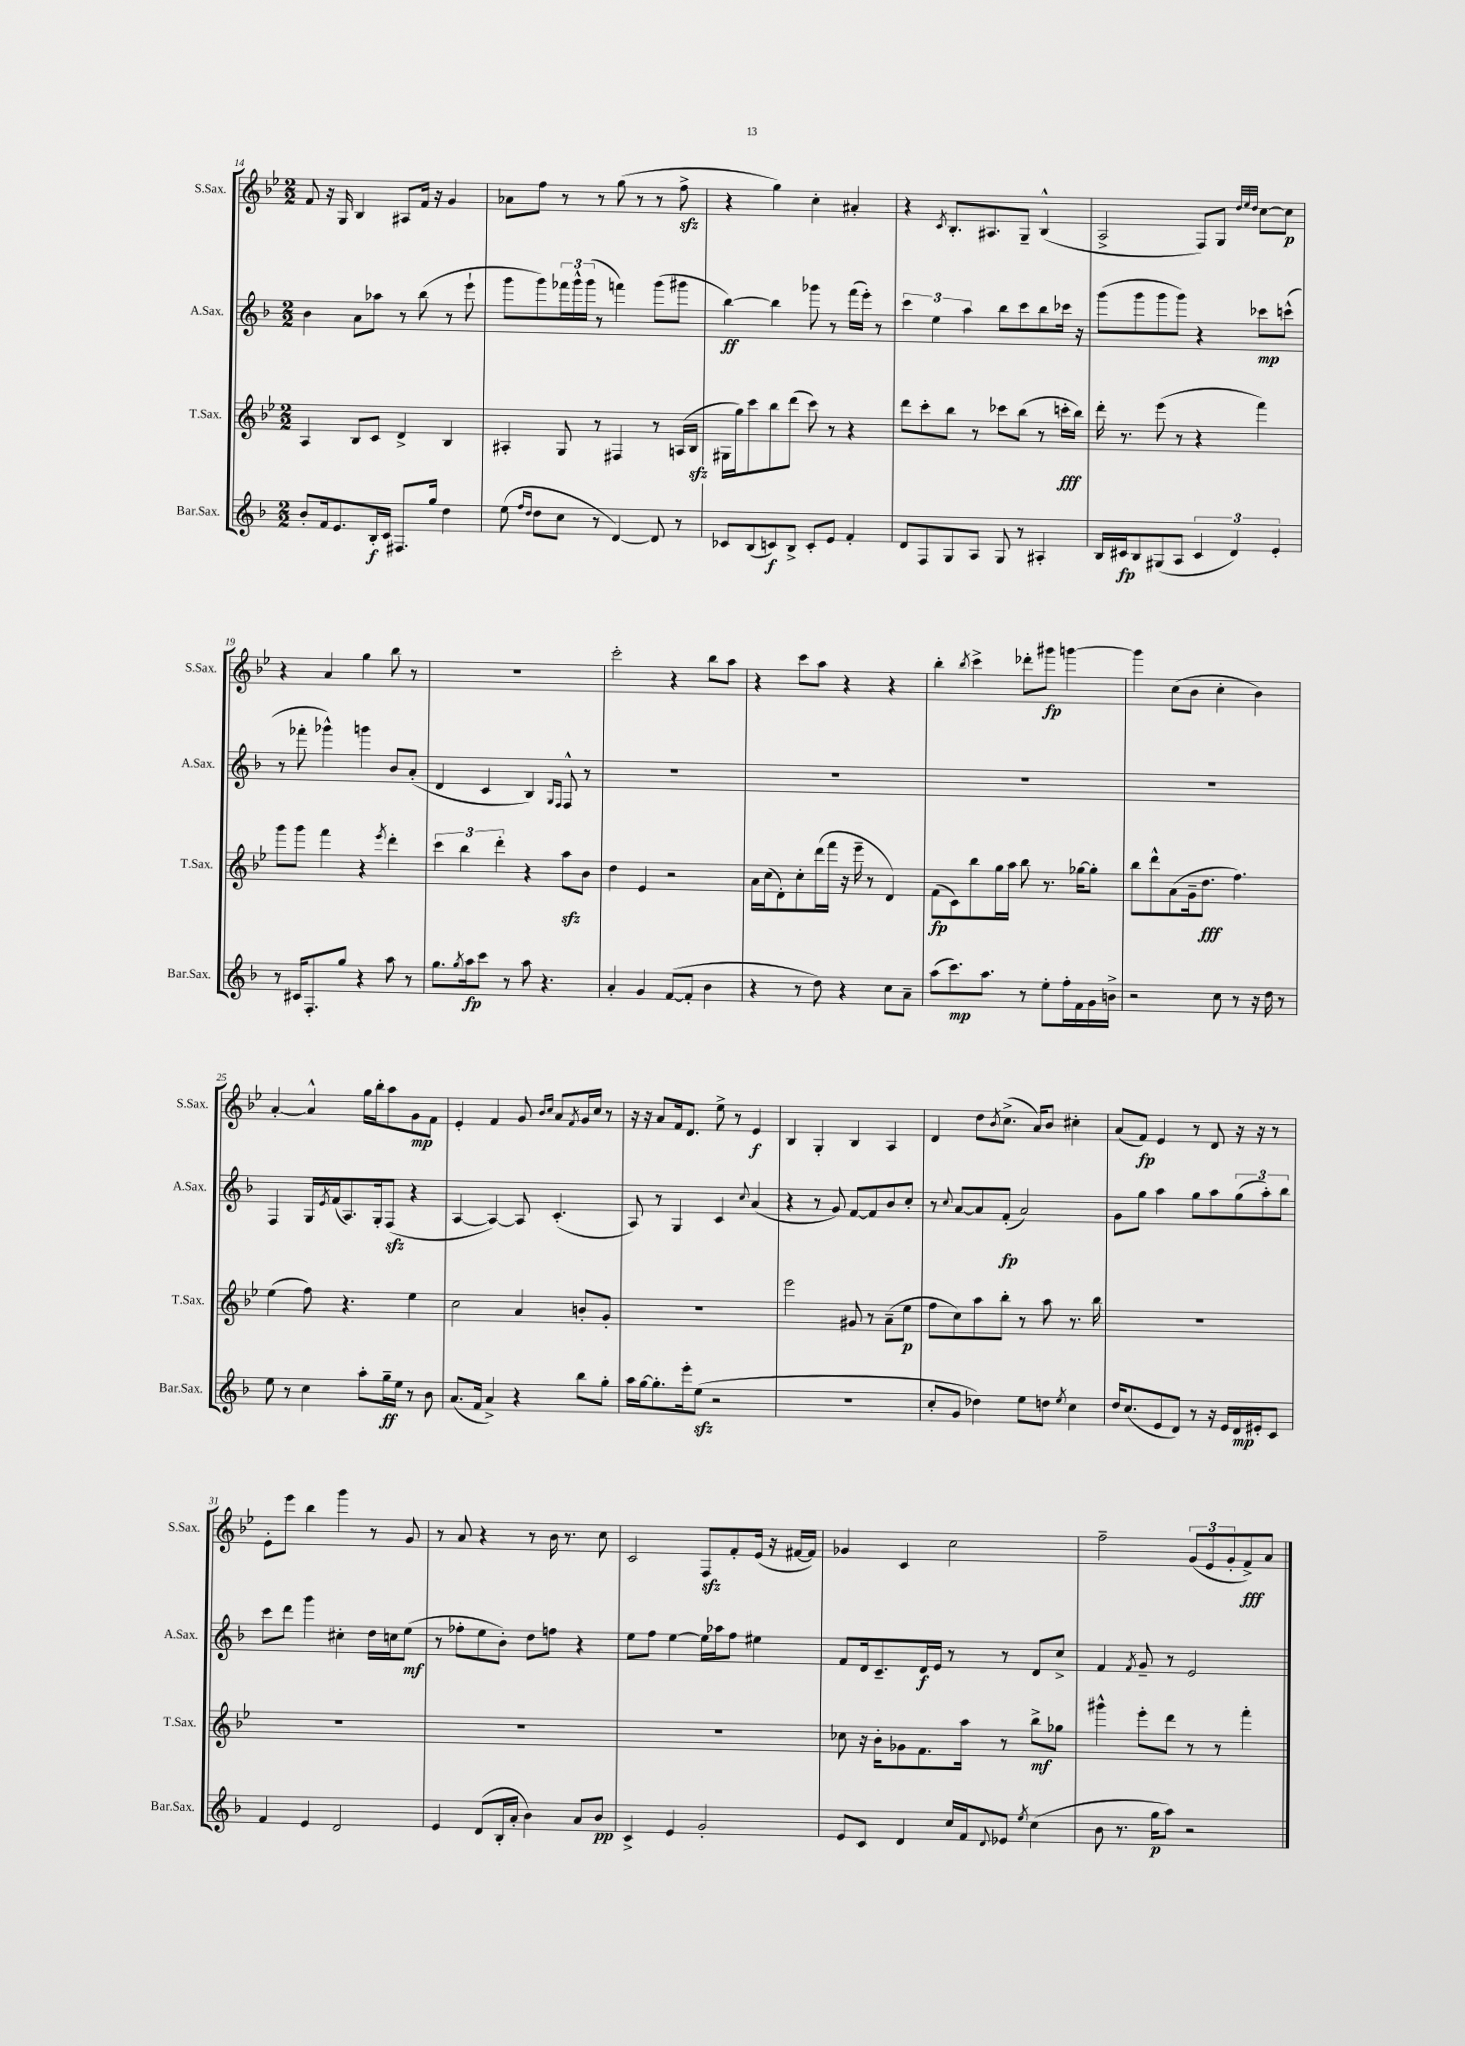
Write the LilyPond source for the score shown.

<<
\new StaffGroup <<
\new Staff = "s0" \with { instrumentName = "S.Sax." shortInstrumentName = "S.Sax." } {
    \clef treble \key bes \major \numericTimeSignature \time 2/2
    f'8 r16 g16 bes4 ais8 f'16 r16 g'4 |
    aes'8 f''8 r8 r8 g''8( r8 r8 f''8->\sfz |
    r4 g''4) c''4-. ais'4-. |
    r4 \acciaccatura { c'8 } bes8.-. ais8. g8-- bes4-^( |
    a2-> f8) g8 \grace { d''32 ees''32 d''32 } c''8~ c''8\p |
    r4 a'4 g''4 bes''8 r8 |
    R1 |
    c'''2-. r4 bes''8 a''8 |
    r4 c'''8 a''8 r4 r4 |
    bes''4-. \acciaccatura { bes''8 } c'''4-> des'''8-. gis'''8\fp g'''4~ |
    g'''4 c''8( bes'8 c''4-. bes'4) |
    a'4~-. a'4-^ g''16 bes''16-. a''8 g'8\mp f'8 |
    ees'4-. f'4 g'8 \grace { bes'16 c''16 } a'8 \acciaccatura { f'8 } g'16 c''16 r8 |
    r16 r16 a'8 f'16 d'8. ees''8-> r8 ees'4\f |
    bes4 g4-. bes4 a4 |
    d'4 d''8 \acciaccatura { bes'8 } c''8.->( a'16) bes'8 cis''4-. |
    a'8( f'8\fp) ees'4 r8 d'8 r16 r16 r8 |
    ees'8-. ees'''8 bes''4 g'''4 r8 g'8 |
    r8 a'8 r4 r8 bes'16 r8. c''8 |
    c'2 f8\sfz f'8-. ees'16( r16 fis'16~ fis'16) |
    ges'4 c'4 c''2 |
    f''2-- \tuplet 3/2 { g'8( ees'8 g'8-. } f'8->\fff) a'8 \bar "|." |
}
\new Staff = "s1" \with { instrumentName = "A.Sax." shortInstrumentName = "A.Sax." } {
    \clef treble \key f \major \numericTimeSignature \time 2/2
    bes'4 a'8 aes''8 r8 bes''8( r8 e'''8-! |
    g'''8 g'''8) \tuplet 3/2 { fes'''16 g'''16-^ g'''16( } r8 f'''4) g'''8( gis'''8 |
    bes''4~\ff) bes''4 ges'''8 r8 f'''16( e'''16-.) r8 |
    \tuplet 3/2 { c'''4 e''4 a''4 } bes''8 c'''8 bes''8 ces'''16 r16 |
    g'''8( g'''8 g'''8 g'''8) r4 ces'''8\mp c'''8-^( |
    r8 fes'''8-. ges'''4-^) g'''4 bes'8 a'8-.( |
    d'4 c'4 bes4) \grace { g16 f16 } f8-^ r8 |
    R1 |
    R1 |
    R1 |
    R1 |
    f4 g16 \acciaccatura { e'8 } f'16( a8.) g16-. f8\sfz( r4 |
    a4~ a4~) a8 c'4.-.( |
    a8) r8 g4 c'4 \appoggiatura { c''8 } a'4( |
    r4 r8 g'8) f'8~ f'8 bes'8 c''8-. |
    r8 \appoggiatura { c''8 } a'8~ a'8 f'8-.\fp( a'2) |
    g'8 g''8 a''4 g''8 a''8 \tuplet 3/2 { g''8( a''8-.) bes''8 } |
    c'''8 d'''8 g'''4 cis''4-. d''16 c''16 e''8\mf( |
    r8 fes''8-. e''8 bes'8-.) d''8 f''8 r4 |
    e''8 f''8 e''4~ e''16 aes''16 f''8 eis''4 |
    f'8 d'16 c'8.-- d'16\f e'16 r8 r8 d'8 c''8-> |
    f'4 \acciaccatura { f'8 } g'8-- r8 e'2 \bar "|." |
}
\new Staff = "s2" \with { instrumentName = "T.Sax." shortInstrumentName = "T.Sax." } {
    \clef treble \key bes \major \numericTimeSignature \time 2/2
    a4 bes8 c'8 d'4-> bes4 |
    ais4-. g8 r8 fis4 r8 a16( bes16\sfz |
    gis16 g''16) c'''8 bes''8 d'''8( c'''8) r8 r4 |
    d'''8 c'''8-. bes''8 r8 ces'''8 bes''8( r8 c'''16-.\fff bes''16) |
    d'''16-. r8. ees'''8( r8 r4 f'''4) |
    g'''8 g'''8 f'''4 r4 \acciaccatura { ees'''8 } d'''4-. |
    \tuplet 3/2 { c'''4 bes''4 d'''4-. } r4 a''8\sfz bes'8 |
    d''4 ees'4 r2 |
    a'16 c''16( d'8-.) c''8-. d'''16( f'''16 r16 ees'''16-- r8 d'4) |
    f'8\fp( c'8) bes''8 g''16 a''16 bes''8 r8. ges''16~ ges''8-. |
    bes''8 d'''8-^ a'8( g'16-- d''8.\fff f''4.) |
    ees''4( f''8) r4. ees''4 |
    c''2 a'4 b'8-. g'8-. |
    R1 |
    ees'''2 gis'8 r8 a'8--( ees''8\p |
    f''8 c''8) a''8 bes''8-. r8 a''8 r8. bes''16 |
    R1 |
    R1 |
    R1 |
    R1 |
    ces''8 r16 bes'16-. ges'8 f'8. a''16 r8 bes''8->\mf ges''8 |
    gis'''4-^ ees'''8-. d'''8 r8 r8 f'''4-. \bar "|." |
}
\new Staff = "s3" \with { instrumentName = "Bar.Sax." shortInstrumentName = "Bar.Sax." } {
    \clef treble \key f \major \numericTimeSignature \time 2/2
    bes'8-. f'16 e'8. bes16-.\f c'16 fis8. g''16 d''4 |
    e''8( \grace { f''16 d''16 } d''8 c''8 r8 d'4~) d'8 r8 |
    ces'8 bes8( c'8\f) bes8-> c'8-. e'8 f'4-. |
    d'8 f8 g8 a8 g8 r8 ais4-. |
    bes16 cis'16\fp bes8 gis8( a8 \tuplet 3/2 { cis'4 d'4) e'4-. } |
    r8 cis'16 f8.-. g''8 r4 a''8 r8 |
    g''8. \acciaccatura { g''8 } a''16\fp c'''8 r8 a''8 r4. |
    a'4-. g'4 f'8~( f'8-. bes'4 |
    r4 r8 d''8) r4 c''8 a'8-- |
    a''8( c'''8.\mp) a''8. r8 e''8-. f''16-. f'16 g'16 b'16-> |
    r2 c''8 r8 r16 d''16 r8 |
    e''8 r8 c''4 a''8-. g''16--\ff e''16 r8 bes'8 |
    a'8.( f'16 a'4->) r4 bes''8 g''8-. |
    a''16 g''16~ g''8.-. e'''16-. e''8\sfz( r2 |
    R1 |
    c''8-. g'8 des''4) e''8 d''8 \acciaccatura { e''8 } c''4 |
    d''16 c''8.( e'8 d'8) r8 r16 e'16 d'16\mp eis'16-. c'8 |
    f'4 e'4 d'2 |
    e'4 d'8( bes16-. a'16-. bes'4) a'8 bes'8\pp |
    c'4-> e'4 g'2-. |
    e'8 c'8 d'4 c''16 f'16 \appoggiatura { d'8 } ees'8 \acciaccatura { e''8 } c''4( |
    bes'8 r8. g''16\p a''8) r2 \bar "|." |
}
>>
>>
\layout { \context { \Score currentBarNumber = #14 } }
